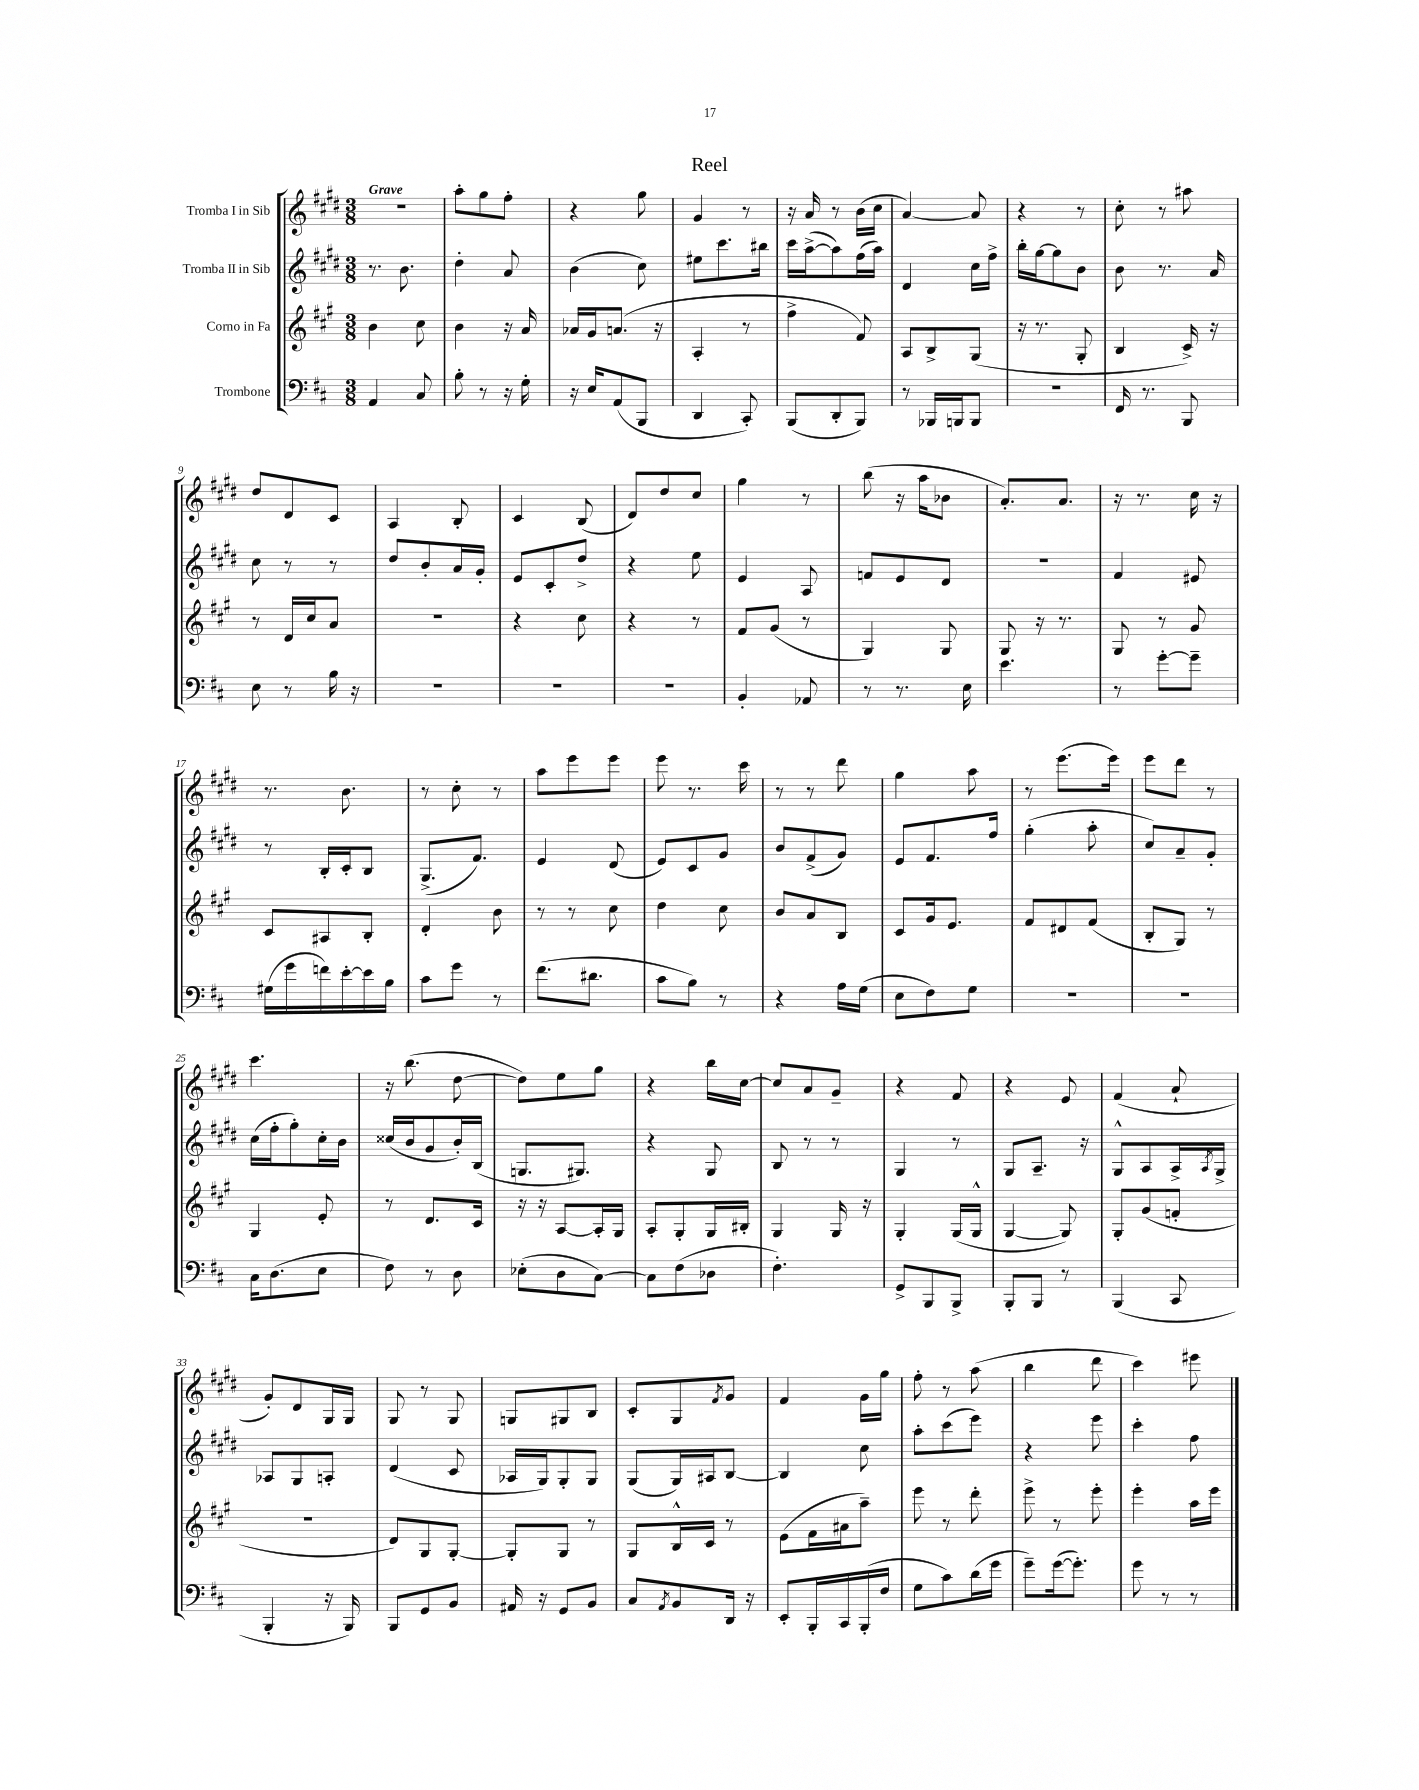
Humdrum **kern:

**kern	**kern	**kern	**kern
*part4	*part3	*part2	*part1
*staff4	*staff3	*staff2	*staff1
*I"Trombone	*I"Corno in Fa	*I"Tromba II in Sib	*I"Tromba I in Sib
*clefF4	*clefG2	*clefG2	*clefG2
*k[f#c#]	*k[f#c#g#]	*k[f#c#g#d#]	*k[f#c#g#d#]
*M3/8	*M3/8	*M3/8	*M3/8
=1	=1	=1	=1
!	!	!	!LO:TX:a:B:t=Grave
4AA/	4b\	8.r	4.r
.	.	8.b\	.
8C#/	8cc#\	.	.
=2	=2	=2	=2
8B'\	4b\	4dd#'\	8aa'\L
8r	.	.	8gg#\
16r	16r	8a/	8ff#'\J
16G'\	16a/	.	.
=3	=3	=3	=3
16r	16a-X/LL	(4b\	4r
16E/KL	16g#/J	.	.
(8AA/	(8.an/J	.	.
8BBB/J	.	8cc#\)	8gg#\
.	16r	.	.
=4	=4	=4	=4
4DD/	4A'/	8ee#X\L	4g#/
.	.	8.ccc#\	.
8CC#'/)	8r	.	8r
.	.	16bb#X\Jk	.
=5	=5	=5	=5
(8BBB/L	4ff#^\	16ccc#\LL	16r
.	.	([16aa^\J	16a/
8DD'/	.	8aa\])	8r
8BBB/J)	8f#/)	(16ff#\L	(16b\LL
.	.	16aa\JJ)	16cc#\JJ
=6	=6	=6	=6
8r	8A/L	4d#/	[4a/)
16BBB-X/LL	8B^/	.	.
16BBBn/J	.	.	.
8BBB/J	(8G#/J	16cc#\LL	8a/]
.	.	16ff#^\JJ	.
=7	=7	=7	=7
4.r	16r	16bb'\LL	4r
.	8.r	[16gg#\J	.
.	.	8gg#\]	.
.	8G#'/	8b\J	8r
=8	=8	=8	=8
16FF#/	4B/	8b\	8cc#'\
8.r	.	.	.
.	.	8.r	8r
8BBB/	16c#^/)	.	8aa#X\
.	16r	16a/	.
!!LO:LB:g=z
=9	=9	=9	=9
8E\	8r	8cc#\	8dd#/L
8r	16d/LL	8r	8d#/
.	16cc#/J	.	.
16B\	8a/J	8r	8c#/J
16r	.	.	.
=10	=10	=10	=10
4.r	4.r	8dd#/L	4A/
.	.	8b'/	.
.	.	16a/L	8B'/
.	.	16g#'/JJ	.
=11	=11	=11	=11
4.r	4r	8e/L	4c#/
.	.	8c#'/	.
.	8cc#\	8dd#^/J	(8B/
=12	=12	=12	=12
4.r	4r	4r	8d#/L)
.	.	.	8dd#/
.	8r	8ee\	8cc#/J
=13	=13	=13	=13
4BB'/	8f#/L	4e/	4gg#\
.	(8g#/J	.	.
8AA-X/	8r	8A/	8r
=14	=14	=14	=14
8r	4G#/)	8fn/L	(8bb\
8.r	.	8e/	16r
.	.	.	16aa\KL
.	8G#/	8d#/J	8b-X\J
16E\	.	.	.
=15	=15	=15	=15
4.e\	8G#/	4.r	8.a'/L)
.	16r	.	.
.	8.r	.	8.a/J
=16	=16	=16	=16
8r	8G#/	4f#/	16r
.	.	.	8.r
[8g'\L	8r	.	.
8g~\J]	8g#/	8e#X/	16cc#\
.	.	.	16r
!!LO:LB:g=z
=17	=17	=17	=17
(16G#X\LL	8c#/L	8r	8.r
16g\	.	.	.
16fn\)	8A#X/	16B'/LL	.
[16e'\	.	16c#'/J	8.b\
16e\]	8B'/J	8B/J	.
16B\JJ	.	.	.
=18	=18	=18	=18
8c#\L	4d'/	(8.G#^/L	8r
8g\J	.	.	8cc#'\
.	.	8.f#/J)	.
8r	8b\	.	8r
=19	=19	=19	=19
(8.f#\L	8r	4e/	8aa\L
.	8r	.	8eee\
8.d#X\J	.	.	.
.	8cc#\	(8d#/	8eee\J
=20	=20	=20	=20
8c#\L	4dd\	8e/L)	8eee\
8B\J)	.	8c#/	8.r
8r	8cc#\	8g#/J	.
.	.	.	16ccc#\
=21	=21	=21	=21
4r	8b/L	8b/L	8r
.	8a/	(8f#^/	8r
16A\LL	8B/J	8g#/J)	8ddd#\
(16G\JJ	.	.	.
=22	=22	=22	=22
8E\L	8c#/L	8e/L	4gg#\
8F#\)	16g#/k	8.f#/	.
.	8.e/J	.	.
8G\J	.	.	8aa\
.	.	16ff#/Jk	.
=23	=23	=23	=23
4.r	8f#/L	(4gg#'\	8r
.	8d#X/	.	(8.eee\L
.	(8f#/J	8aa'\	.
.	.	.	16eee\Jk)
=24	=24	=24	=24
4.r	8B'/L	8cc#/L)	8eee\L
.	8G#/J)	8a~/	8ddd#\J
.	8r	8g#'/J	8r
!!LO:LB:g=z
=25	=25	=25	=25
16C#\KL	4G#/	(16cc#\LL	4.ccc#\
(8.D\	.	16ff#'\J	.
.	.	8gg#'\)	.
8E\J	8e'/	16cc#'\L	.
.	.	16b\JJ	.
=26	=26	=26	=26
8F#\)	8r	(16cc##X/LL	16r
.	.	16b/J	(8.bb\
8r	8.d/L	8g#/	.
8D\	.	16b'/L)	[8dd#\
.	16c#/Jk	(16B/JJ	.
=27	=27	=27	=27
(8E-X'\L	16r	8.Gn/L	8dd#\L])
.	16r	.	.
8D\	[8A/L	.	8ee\
.	.	8.G#X/J)	.
[8C#\J)	16A'/L]	.	8gg#\J
.	16G#/JJ	.	.
=28	=28	=28	=28
8C#\L]	8A'/L	4r	4r
(8F#\	8G#'/	.	.
8D-X\J	16G#/L	8G#/	16bb\LL
.	16B#X'/JJ	.	[16cc#\JJ
=29	=29	=29	=29
4.F#'\)	4G#/	8B/	8cc#/L]
.	.	8r	8a/
.	16G#/	8r	8g#~/J
.	16r	.	.
=30	=30	=30	=30
8GG^/L	4G#'/	4G#/	4r
8BBB/	.	.	.
8BBB^/J	(16G#/LL	8r	8f#/
.	16G#^^/JJ	.	.
=31	=31	=31	=31
8BBB'/L	[4G#/	8G#/L	4r
8BBB/J	.	8.A~/J	.
8r	8G#/])	.	8e/
.	.	16r	.
=32	=32	=32	=32
(4BBB/	8G#'/L	8G#^^/L	(4f#/
.	(8g#/	8A/	.
8CC#/	8fn'/J	16A^/L	8a`/
.	.	8qA/	.
.	.	16G#^/JJ	.
!!LO:LB:g=z
=33	=33	=33	=33
4BBB'/	4.r	8A-X/L	8g#'/L)
.	.	8G#/	8d#/
16r	.	8An'/J	16G#/L
16BBB/)	.	.	16G#/JJ
=34	=34	=34	=34
8BBB/L	8d/L)	(4d#/	8G#/
8GG/	8G#/	.	8r
8BB/J	[8G#'/J	8c#/	8G#/
=35	=35	=35	=35
16AA#X/	8G#'/L]	16A-X/LL	8Gn/L
16r	.	16G#/J)	.
8GG/L	8G#/J	8G#'/	8G#X/
8BB/J	8r	8G#/J	8B/J
=36	=36	=36	=36
8C#/L	8G#/L	(8G#/L	8c#'/L
8qAA/	.	.	.
8BB/	16B^^/L	16G#/L)	8G#/
.	16c#/JJ	16A#X/J	.
.	.	.	8qf#/
16DD/Jk	8r	[8B/J	8g#/J
16r	.	.	.
=37	=37	=37	=37
8EE'/L	(8e\L	4B/]	4f#/
16BBB'/L	16f#\L	.	.
16CC#/	16a#X\J	.	.
(16BBB'/	8aa~\J)	8cc#\	16g#\LL
16F#/JJ	.	.	16gg#\JJ
=38	=38	=38	=38
8G\L	8eee\	8aa'\L	8ff#'\
8c#\)	8r	(8ccc#\	8r
(16d\L	8ddd'\	8eee\J)	(8aa\
16g\JJ	.	.	.
=39	=39	=39	=39
8g~\L)	8eee^\	4r	4bb\
([16g\k	8r	.	.
8.g'\J])	.	.	.
.	8eee'\	8eee\	8ddd#\
=40	=40	=40	=40
8g\	4eee'\	4ccc#'\	4ccc#\)
8r	.	.	.
8r	16aa\LL	8ff#\	8eee#X\
.	16eee\JJ	.	.
==	==	==	==
*-	*-	*-	*-
